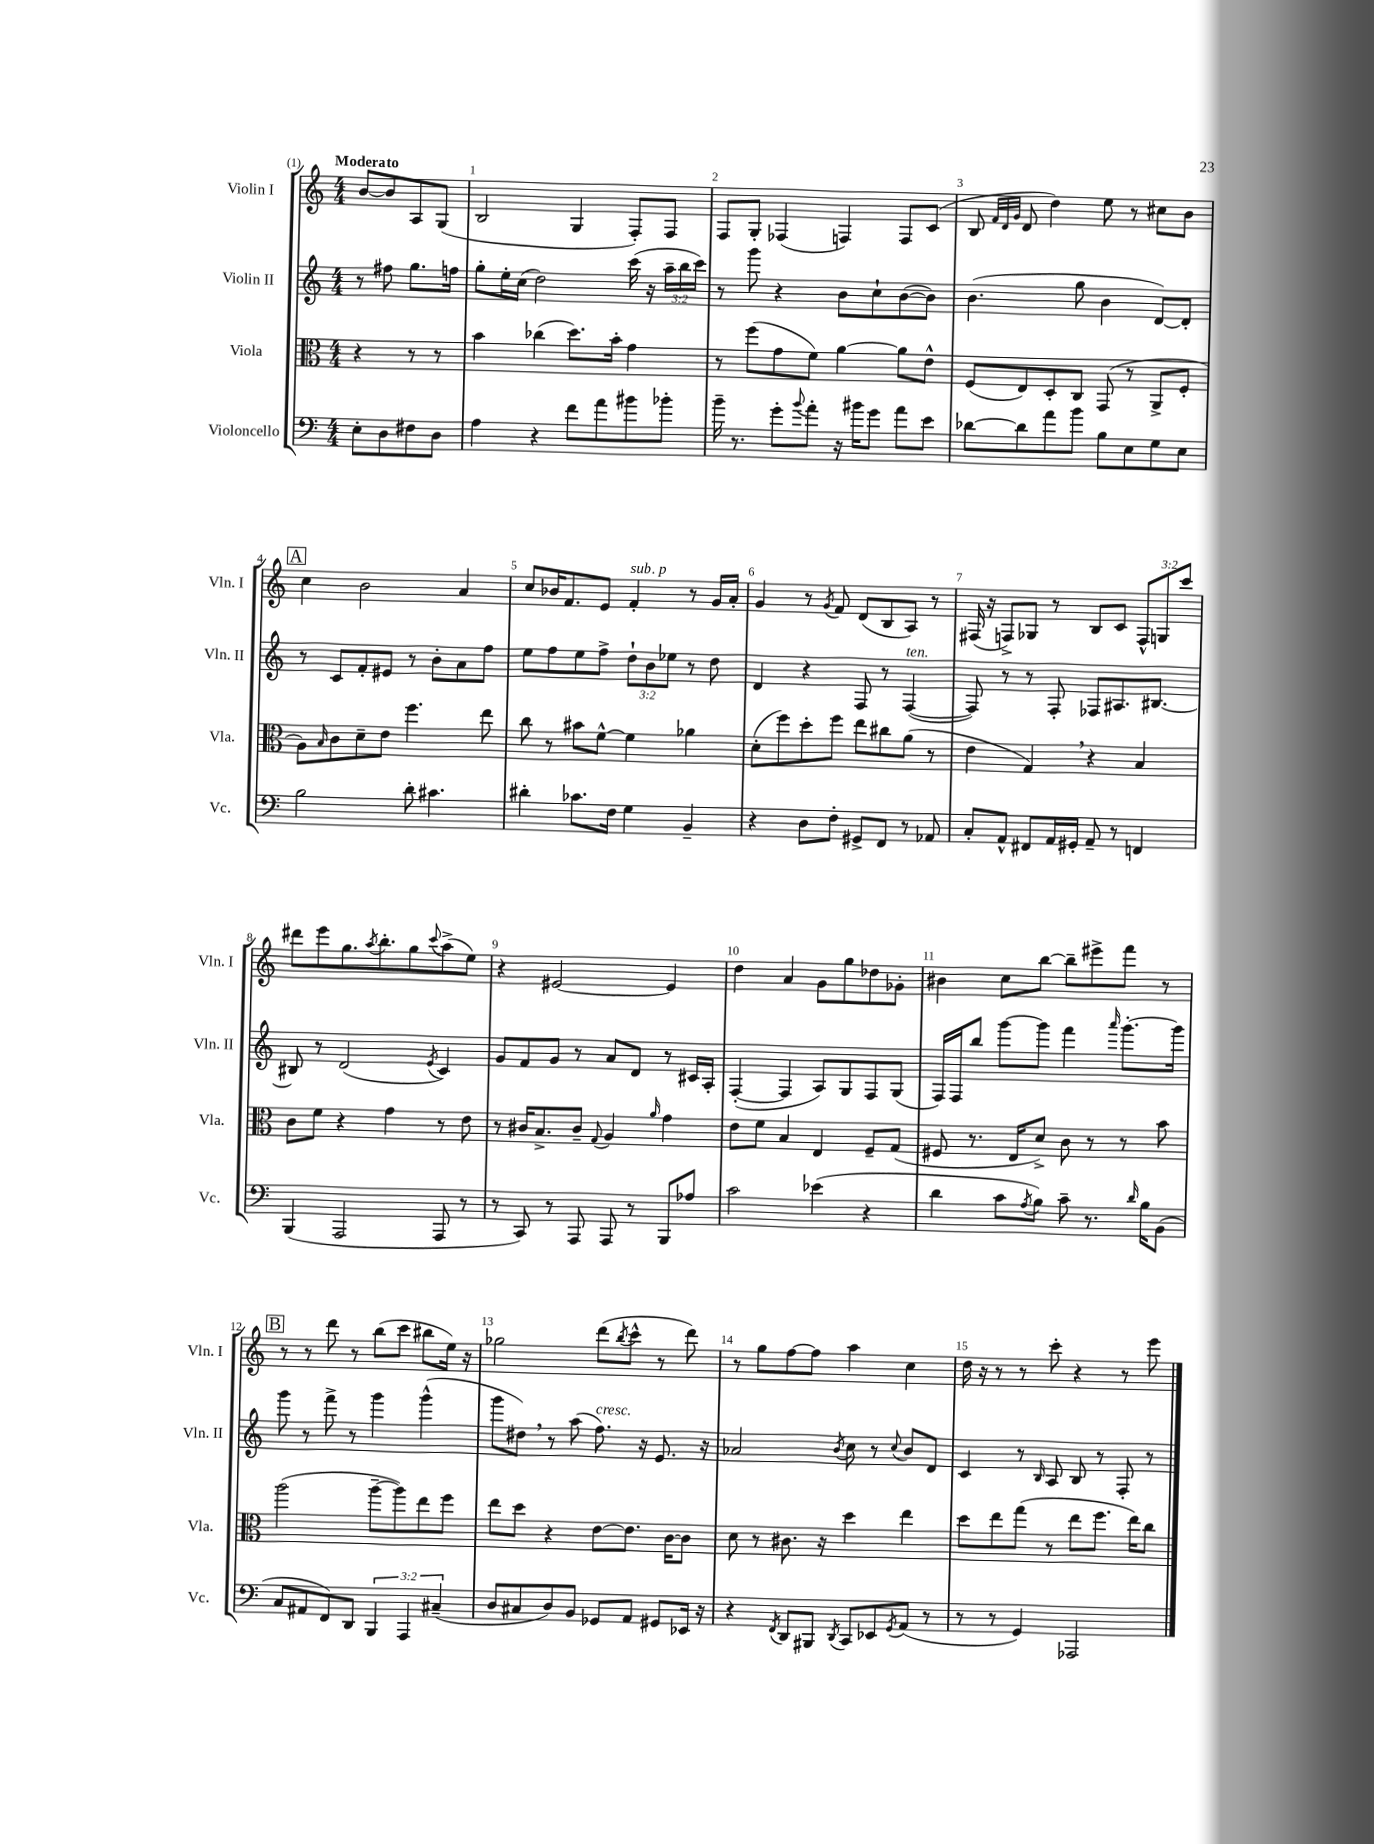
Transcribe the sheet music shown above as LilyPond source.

<<
\new StaffGroup <<
\new Staff = "s0" \with { instrumentName = "Violin I" shortInstrumentName = "Vln. I" } {
    \clef treble \key c \major \numericTimeSignature \time 4/4 \override Staff.TupletNumber.text = #tuplet-number::calc-fraction-text \partial 2 \tempo "Moderato"
    b'8~ b'8 a8 g8( |
    b2 g4 f8-.) f8 |
    f8 g8-. fes4( f4) f8 c'8( |
    b8 \grace { f'32 d'32 g'32 } d'8 d''4) e''8 r8 cis''8 b'8 |
    \mark \markup { \box "A" } c''4 b'2 a'4 |
    c''8 bes'16 f'8. e'8 f'4-.^\markup { \italic "sub. p" } r8 g'16 a'16-. |
    g'4 r8 \acciaccatura { g'8 } f'8 d'8( b8 a8) r8 |
    fis16( r16 f8->) ges8 r8 b8 c'8 \tuplet 3/2 { f8-^ g8 c'''8 } |
    dis'''8 e'''8 g''8. \acciaccatura { a''8 } b''8.-. g''8 \appoggiatura { c'''8 } a''8->( e''8) |
    r4 eis'2~ eis'4 |
    d''4 a'4 g'8 g''8 des''8 ges'8-. |
    bis'4 c''8 b''8~ b''8-- eis'''8-> f'''8 r8 |
    \mark \markup { \box "B" } r8 r8 d'''8 r8 b''8( c'''8 bis''8 e''16) r16 |
    ges''2 d'''8( \acciaccatura { b''8 } c'''8-^ r8 d'''8) |
    r8 g''8 f''8~ f''8 a''4 c''4 |
    d''16 r16 r8 r8 c'''8-. r4 r8 e'''8 \bar "|." |
}
\new Staff = "s1" \with { instrumentName = "Violin II" shortInstrumentName = "Vln. II" } {
    \clef treble \key c \major \numericTimeSignature \time 4/4 \override Staff.TupletNumber.text = #tuplet-number::calc-fraction-text \partial 2
    r8 fis''8 g''8. f''16 |
    g''8-. e''16-. c''16( d''2) c'''16( r16 \tuplet 3/2 { a''16-- b''16 c'''16) } |
    r8 g'''8 r4 b'8 c''8-! b'8~( b'8) |
    b'4.( g''8 b'4 d'8~) d'8-. |
    \mark \markup { \box "A" } r8 c'8 f'8-. eis'8 r8 b'8-. a'8 f''8 |
    e''8 f''8 e''8 f''8-> \tuplet 3/2 { d''8-! b'8 ees''8 } r8 d''8 |
    d'4 r4 f8 r8 f4~^\markup { \italic "ten." }( |
    f8) r8 r8 f8-. fes8 ais8. bis8.~ |
    bis8 r8 d'2( \acciaccatura { e'8 } c'4) |
    g'8 f'8 g'8 r8 a'8 d'8 r8 cis'16 a16-. |
    f4~-.( f4 a8) g8 f8 g8( |
    f16) f16 b''8 g'''8~ g'''8 f'''4 \grace { a'''16 } g'''8.~-. g'''16 |
    \mark \markup { \box "B" } g'''8 r8 f'''8-> r8 g'''4 g'''4-^( |
    g'''8 dis''8) \breathe r8 a''8( f''8.^\markup { \italic "cresc." }) r16 e'8. r16 |
    aes'2 \acciaccatura { b'8 } c''8 r8 \appoggiatura { c''8 } b'8 d'8 |
    c'4 r8 \grace { b16 } a8 b8 r8 f8-. r8 \bar "|." |
}
\new Staff = "s2" \with { instrumentName = "Viola" shortInstrumentName = "Vla." } {
    \clef alto \key c \major \numericTimeSignature \time 4/4 \partial 2
    r4 r8 r8 |
    b'4 ces''4( d''8.) b'16-. g'4 |
    r8 f''8( g'8 f'8) a'4~ a'8 e'8-^ |
    f8( e8) d8-. c8 g,8( r8 a,8-> f8-. |
    \mark \markup { \box "A" } a8) \grace { b16 } c'8 d'8-- e'8 f''4. e''8 |
    c''8 r8 bis'8 f'8~-^ f'4 aes'4 |
    d'8-.( f''8) d''8-. f''8 e''8 cis''8 a'8( r8 |
    e'4 g4) \breathe r4 b4 |
    c'8 f'8 r4 g'4 r8 e'8 |
    r8 cis'16 b8.-> cis'8-- \appoggiatura { g8 } a4 \grace { a'16 } g'4 |
    e'8 f'8 b4 e4 f8-- g8( |
    fis8 r8. e16 d'8->) c'8 r8 r8 b'8 |
    \mark \markup { \box "B" } a''2( a''8~-- a''8) e''8 f''8 |
    e''8 d''8 r4 e'8~ e'8. c'16~ c'8 |
    d'8 r8 cis'8. r16 d''4 e''4 |
    d''8 e''8 g''8( r8 e''8 f''8. e''16) c''8 \bar "|." |
}
\new Staff = "s3" \with { instrumentName = "Violoncello" shortInstrumentName = "Vc." } {
    \clef bass \key c \major \numericTimeSignature \time 4/4 \override Staff.TupletNumber.text = #tuplet-number::calc-fraction-text \partial 2
    e8-. d8 fis8 d8 |
    a4 r4 f'8 a'8 bis'8 bes'8-. |
    b'16-- r8. g'8-. \appoggiatura { b'8 } a'8-. r16 bis'16 g'8 a'8 e'8 |
    des'8~ des'8 a'8 b'8 b8 e8 g8 e8 |
    \mark \markup { \box "A" } b2 d'8-. cis'4. |
    dis'4-. ces'8. f16 g4 b,4-- |
    r4 d8 f8-. gis,8-> f,8 r8 aes,8 |
    c8-. a,8-^ fis,8 a,16 gis,16-. a,8-- r8 f,4 |
    b,,4( a,,2 a,,8 r8 |
    r8 c,8) r8 a,,8 a,,8 r8 b,,8 aes8 |
    c'2 ees'4( r4 |
    d'4 c'8 \acciaccatura { a8 } b8) c'8-- r8. \grace { d'16 } b16 b,8( |
    \mark \markup { \box "B" } c8 ais,8 f,8) d,8 \tuplet 3/2 { b,,4 a,,4 cis4--( } |
    d8 cis8 d8) b,8 ges,8 a,8 gis,8 ees,16 r16 |
    r4 \acciaccatura { f,8 } d,8 bis,,8 \acciaccatura { d,8 } c,8 ees,8 \acciaccatura { g,8 } a,8( r8 |
    r8 r8 g,4) aes,,2 \bar "|." |
}
>>
>>
\layout { \context { \Score \override BarNumber.break-visibility = ##(#f #t #t) barNumberVisibility = #all-bar-numbers-visible } }
